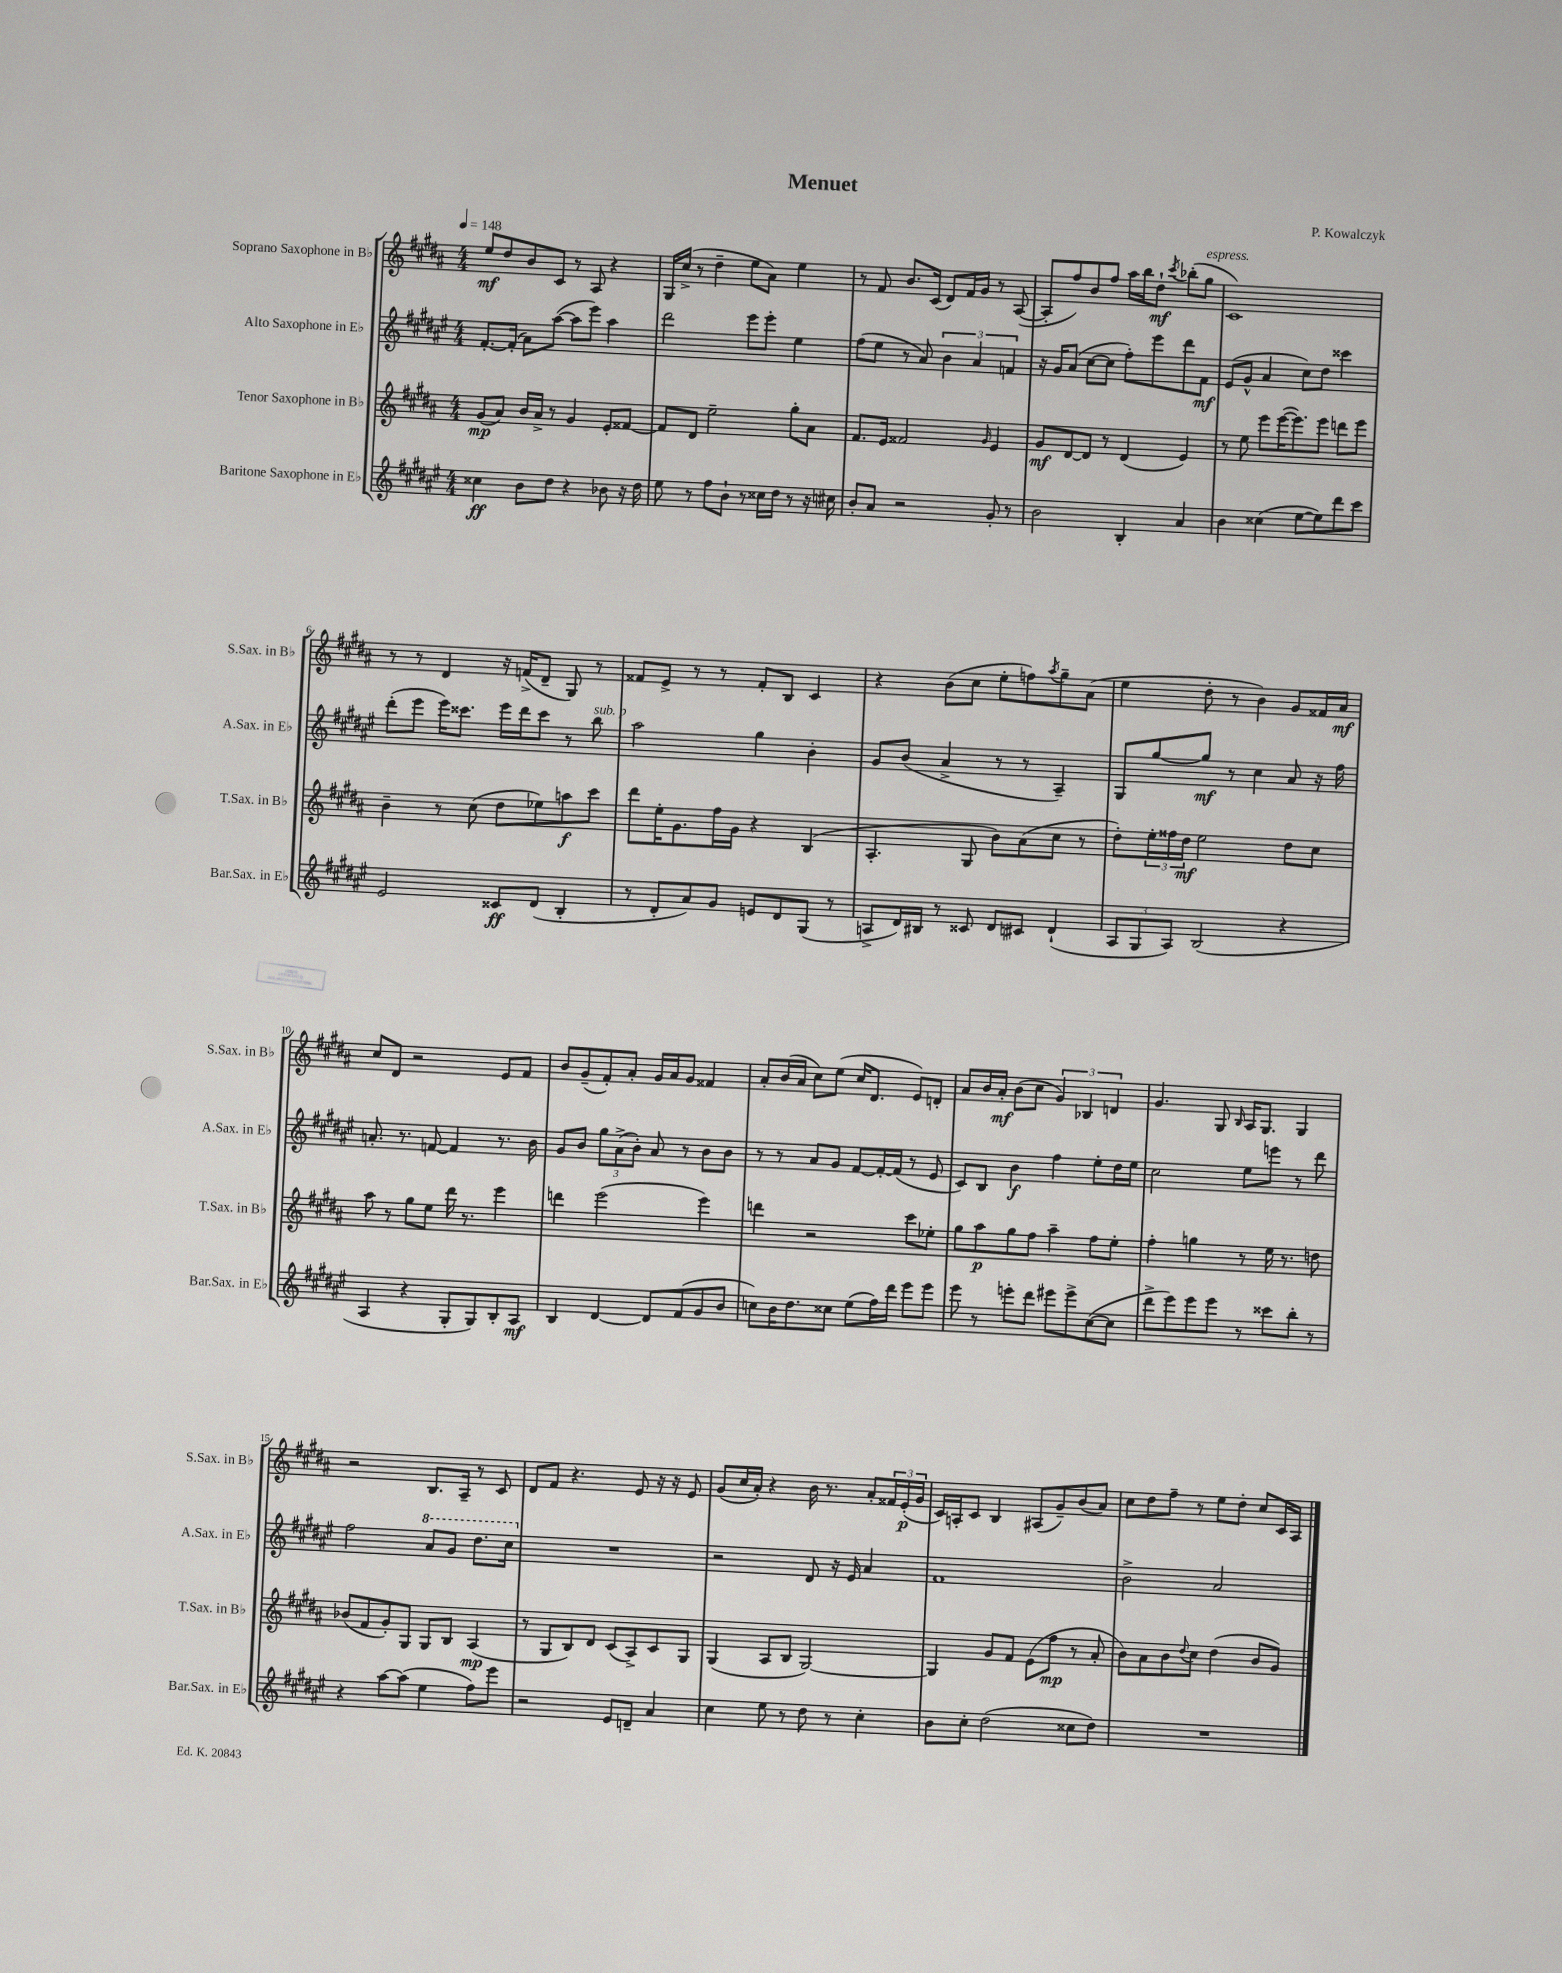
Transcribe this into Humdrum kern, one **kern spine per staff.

**kern	**dynam	**kern	**dynam	**kern	**dynam	**kern	**dynam
*part4	*part4	*part3	*part3	*part2	*part2	*part1	*part1
*staff4	*staff4	*staff3	*staff3	*staff2	*staff2	*staff1	*staff1
*I"Baritone Saxophone in E♭	*	*I"Tenor Saxophone in B♭	*	*I"Alto Saxophone in E♭	*	*I"Soprano Saxophone in B♭	*
*I'Bar.Sax. in E♭	*	*I'T.Sax. in B♭	*	*I'A.Sax. in E♭	*	*I'S.Sax. in B♭	*
*clefG2	*	*clefG2	*	*clefG2	*	*clefG2	*
*k[f#c#g#d#a#e#]	*	*k[f#c#g#d#a#]	*	*k[f#c#g#d#a#e#]	*	*k[f#c#g#d#a#]	*
*M4/4	*	*M4/4	*	*M4/4	*	*M4/4	*
*MM148	*	*MM148	*	*MM148	*	*MM148	*
=1	=1	=1	=1	=1	=1	=1	=1
4cc##X\	ff	(8g#/L	mp	[8.f#'/L	.	8ee/L	mf
.	.	8a#/J)	.	.	.	8dd#/	.
.	.	.	.	(16f#'/Jk]	.	.	.
8b\L	.	16b/LL	.	8a#\L)	.	8b/	.
.	.	16a#^/JJ	.	.	.	.	.
8dd#\J	.	8r	.	([8aa#\J	.	8c#/J	.
4r	.	4g#/	.	8aa#\L]	.	8r	.
.	.	.	.	8eee#\J)	.	8A#/	.
8b-X\	.	8e'/L	.	4aa#\	.	4r	.
16r	.	[8f##X/J	.	.	.	.	.
16dd#\	.	.	.	.	.	.	.
=2	=2	=2	=2	=2	=2	=2	=2
8ee#\	.	8f##/L]	.	2ddd#\	.	16G#/LL	.
.	.	.	.	.	.	(16cc#^/JJ	.
8r	.	8d#/J	.	.	.	8r	.
8ff#\L	.	2ee~\	.	.	.	4dd#~\	.
8b`\J	.	.	.	.	.	.	.
8r	.	.	.	8eee#\L	.	8ee\L	.
16cc##X\LL	.	.	.	8eee#'\J	.	8a#\J)	.
16dd#\JJ	.	.	.	.	.	.	.
8r	.	8gg#'\L	.	4ee#\	.	4ee\	.
16r	.	8a#\J	.	.	.	.	.
16cc#X\	.	.	.	.	.	.	.
=3	=3	=3	=3	=3	=3	=3	=3
8b'/L	.	8.f#/L	.	(8ff#\L	.	8r	.
8a#/J	.	.	.	8ee#\J	.	8f#/	.
.	.	16e/Jk	.	.	.	.	.
2r	.	2f##X/	.	8r	.	8.b/L	.
.	.	.	.	8a#/)	.	.	.
.	.	.	.	.	.	(16c#/Jk	.
.	.	.	.	6b\	.	8d#/L)	.
.	.	.	.	.	.	16f#/L	.
.	.	.	.	6a#/	.	.	.
.	.	.	.	.	.	16g#/JJ	.
.	.	16qqg#/	.	.	.	.	.
8g#'/	.	4e/	.	.	.	8r	.
.	.	.	.	6fn/	.	.	.
8r	.	.	.	.	.	([8A#/	.
=4	=4	=4	=4	=4	=4	=4	=4
2b\	.	8g#/L	mf	16r	.	8A#'/L]	.
.	.	.	.	16g#/KL	.	.	.
.	.	[8d#/	.	(8a#/J	.	8ff#/)	.
.	.	8d#/J]	.	[8cc#\L	.	8b/	.
.	.	8r	.	8cc#\J]	.	8ff#/J	.
4B'/	.	(4d#/	.	8ff#'\L)	.	16aa#\LL	.
.	.	.	.	.	.	16bb\J	.
.	.	.	.	8eee#\	.	8dd#`\J	mf
.	.	.	.	.	.	8qccc#/	.
4a#/	.	4e/)	.	8ddd#\	.	(8bb-X'\L	.
!	!	!	!	!	!	!LO:TX:a:i:t=espress.	!
.	.	.	.	8f#\J	mf	8gg#\J	.
=5	=5	=5	=5	=5	=5	=5	=5
4b\	.	8r	.	(8e#/L	.	1c#)	.
.	.	8ee\	.	8g#^^/J	.	.	.
(4cc##X\	.	8eee\L	.	4a#/	.	.	.
.	.	([16eee\K	.	.	.	.	.
.	.	8.eee\])	.	.	.	.	.
[8ee#\L	.	.	.	8cc#\L)	.	.	.
8ee#\])	.	8eee\J	.	8dd#\J	.	.	.
8ddd#\	.	8dddn\L	.	4ccc##X\	.	.	.
8ccc#\J	.	8eee\J	.	.	.	.	.
!!LO:LB:g=z
=6	=6	=6	=6	=6	=6	=6	=6
2e#/	.	4b~\	.	(8ddd#'\L	.	8r	.
.	.	.	.	8eee#\J	.	8r	.
.	.	8r	.	16eee#\KL)	.	4d#/	.
.	.	.	.	8.ccc##X\J	.	.	.
.	.	(8cc#\	.	.	.	.	.
8c##X/L	ff	8dd#\L	.	16eee#\LL	.	16r	.
.	.	.	.	16ddd#\J	.	(16fn^/KL	.
(8d#/J	.	8ee-X\)	.	8ccc##\J	.	8d#~/J	.
4B'/	.	8aan\	f	8r	.	8G#/)	.
!	!	!	!	!LO:TX:a:i:t=sub. p	!	!	!
.	.	8ccc#\J	.	8bb\	.	8r	.
=7	=7	=7	=7	=7	=7	=7	=7
8r	.	8ddd#\L	.	2aa#\	.	8f##X/L	.
8d#'/L	.	16ee'\K	.	.	.	8e^/J	.
.	.	8.g#\	.	.	.	.	.
8a#/)	.	.	.	.	.	8r	.
8g#/J	.	16ff#\L	.	.	.	8r	.
.	.	16g#\JJ	.	.	.	.	.
8en/L	.	4r	.	4gg#\	.	8f##'/L	.
8d#/	.	.	.	.	.	8B/J	.
(8G#/J	.	(4B/	.	4b'\	.	4c#/	.
8r	.	.	.	.	.	.	.
=8	=8	=8	=8	=8	=8	=8	=8
8An^/L	.	4.A#'/	.	8g#/L	.	4r	.
16d#/L)	.	.	.	(8b/J	.	.	.
16B#X/JJ	.	.	.	.	.	.	.
8r	.	.	.	4a#^/	.	(8b\L	.
8c##X/	.	8G#/	.	.	.	8cc#\J	.
8d#/L	.	8b\L)	.	8r	.	8ee'\L	.
8c#X/J	.	(8a#\	.	8r	.	8ffn\)	.
.	.	.	.	.	.	8qaa#/	.
(4d#`/	.	8cc#\J	.	4A#~/)	.	8gg#~\	.
.	.	8r	.	.	.	(8a#\J	.
=9	=9	=9	=9	=9	=9	=9	=9
12A#/L	.	8dd#'\L)	.	8G#/L	.	4ee\	.
12G#/	.	.	.	.	.	.	.
.	.	24ee'\L	.	[8gg#/	.	.	.
12A#/J)	.	24ff##X\	.	.	.	.	.
.	.	24dd#\JJ	mf	.	.	.	.
(2B/	.	2ee\	.	8gg#/J]	mf	8dd#'\	.
.	.	.	.	8r	.	8r	.
.	.	.	.	4cc#\	.	4b\)	.
4r	.	8dd#\L	.	8a#/	.	8g#/L	.
.	.	8cc#\J	.	16r	.	16f##X/L	.
.	.	.	.	16ff#\	.	16a#/JJ	mf
!!LO:LB:g=z
=10	=10	=10	=10	=10	=10	=10	=10
4A#/	.	8aa#\	.	8.an'/	.	8cc#/L	.
.	.	8r	.	.	.	8d#/J	.
.	.	.	.	8.r	.	.	.
4r	.	8gg#\L	.	.	.	2r	.
.	.	8ee\J	.	[8fn/	.	.	.
8G#'/L	.	16ddd#\	.	4f/]	.	.	.
.	.	8.r	.	.	.	.	.
8G#/)	.	.	.	.	.	.	.
8B'/	.	4eee\	.	8.r	.	8e/L	.
8A#/J	mf	.	.	.	.	8f#/J	.
.	.	.	.	16b\	.	.	.
=11	=11	=11	=11	=11	=11	=11	=11
4B/	.	4dddn\	.	8g#/L	.	8b/L	.
.	.	.	.	8b/J	.	(8g#~/	.
[4d#/	.	(2eee\	.	12gg#\L	.	8f#'/)	.
.	.	.	.	(12a#^\	.	.	.
.	.	.	.	.	.	8a#'/J	.
.	.	.	.	12b'\J)	.	.	.
8d#/L]	.	.	.	8a#/	.	16g#/LL	.
.	.	.	.	.	.	16a#/J	.
(8f#/	.	.	.	8r	.	8g#/J	.
8g#/	.	4eee\)	.	8b\L	.	4f##X/	.
8b/J	.	.	.	8b\J	.	.	.
=12	=12	=12	=12	=12	=12	=12	=12
8ccn\L)	.	4dddn\	.	8r	.	8a#'/L	.
16b\K	.	.	.	8r	.	(16b/L	.
8.dd#\	.	.	.	.	.	16a#/JJ	.
.	.	2r	.	8a#/L	.	8cc#\L)	.
8cc##X\J	.	.	.	8g#/J	.	(8ee\J	.
(8ee#\L	.	.	.	[8f#/L	.	16cc#/KL	.
.	.	.	.	.	.	8.d#/J	.
16ff#\L)	.	.	.	16f#'/L_	.	.	.
16ddd#\JJ	.	.	.	(16f#/JJ]	.	.	.
8eee#\L	.	8ccc#\L	.	8r	.	8e/L)	.
8eee#\J	.	8ee-X'\J	.	8e#/	.	8dn'/J	.
=13	=13	=13	=13	=13	=13	=13	=13
8eee#\	.	8gg#\L	.	8c#/L)	.	8a#/L	.
8r	.	8aa#\	p	8B/J	.	16b/L	.
.	.	.	.	.	.	16a#'/JJ	mf
8eeen'\L	.	8gg#\	.	4b\	f	(8b\L	.
8ddd#\J	.	8ff#\J	.	.	.	8cc#\J	.
8eee#X\L	.	4aa#~\	.	4ff#\	.	6g#/)	.
8eee#^\	.	.	.	.	.	.	.
.	.	.	.	.	.	6B-X/	.
([8cc#\	.	8ff#\L	.	8ee#'\L	.	.	.
.	.	.	.	.	.	6dn/	.
8cc#\J]	.	8ee'\J	.	16dd#\L	.	.	.
.	.	.	.	16ee#\JJ	.	.	.
=14	=14	=14	=14	=14	=14	=14	=14
8ddd#^\L	.	4ff#'\	.	2cc#\	.	4.g#/	.
8eee#\)	.	.	.	.	.	.	.
8eee#\	.	4ggn\	.	.	.	.	.
8eee#\J	.	.	.	.	.	8G#/	.
.	.	.	.	.	.	16qqB/	.
8r	.	8r	.	8ee#\L	.	16A#/KL	.
.	.	.	.	.	.	8.G#/J	.
8ccc##X\L	.	16ee\	.	8eeen\J	.	.	.
.	.	8.r	.	.	.	.	.
8bb'\J	.	.	.	8r	.	4G#/	.
8r	.	8ddn\	.	8ddd#\	.	.	.
!!LO:LB:g=z
=15	=15	=15	=15	=15	=15	=15	=15
4r	.	(8b-X/L	.	2ff#\	.	2r	.
.	.	8f#/	.	.	.	.	.
[8aa#\L	.	8g#'/)	.	.	.	.	.
(8aa#\J]	.	8G#/J	.	.	.	.	.
*	*	*	*	*8va	*	*	*
4ee#\	.	8G#/L	.	8aa#/L	.	8.B/L	.
.	.	8B/J	.	8gg#/J	.	.	.
.	.	.	.	.	.	16A#~/Jk	.
8ff#\L)	.	(4A#/	mp	8.ddd#\L	.	8r	.
8eee#\J	.	.	.	.	.	8c#/	.
.	.	.	.	16ccc#\Jk	.	.	.
=16	=16	=16	=16	=16	=16	=16	=16
*	*	*	*	*X8va	*	*	*
2r	.	8r	.	1r	.	8d#/L	.
.	.	8G#/L	.	.	.	8f#/J	.
.	.	8B/)	.	.	.	4.r	.
.	.	8d#/J	.	.	.	.	.
8e#/L	.	(8c#/L	.	.	.	.	.
8dn~/J	.	8A#^/)	.	.	.	8e/	.
4a#/	.	8c#/	.	.	.	16r	.
.	.	.	.	.	.	16r	.
.	.	8G#/J	.	.	.	8e/	.
=17	=17	=17	=17	=17	=17	=17	=17
4cc#\	.	(4G#/	.	2r	.	(8g#/L	.
.	.	.	.	.	.	16cc#/L	.
.	.	.	.	.	.	16a#'/JJ)	.
8ee#\	.	8A#/L	.	.	.	4r	.
8r	.	8B/J	.	.	.	.	.
8dd#\	.	[2G#/)	.	8d#/	.	16b\	.
.	.	.	.	.	.	8.r	.
8r	.	.	.	16r	.	.	.
.	.	.	.	16e#/	.	.	.
4cc#'\	.	.	.	4a#/	.	8a#'/L	.
.	.	.	.	.	.	24f##X/L	.
.	.	.	.	.	.	(24e'/	p
.	.	.	.	.	.	24g#/JJ	.
=18	=18	=18	=18	=18	=18	=18	=18
8b\L	.	4G#/]	.	1f#	.	16c#/LL)	.
.	.	.	.	.	.	16An'/J	.
8cc#'\J	.	.	.	.	.	8c#/J	.
(2dd#\	.	8g#/L	.	.	.	4B/	.
.	.	8f#/J	.	.	.	.	.
.	.	(8e\L	.	.	.	(8A#X/L	.
.	.	8ff#\J	mp	.	.	8g#~/)	.
8cc##X\L	.	8r	.	.	.	(8b/	.
8dd#\J)	.	8a#'/	.	.	.	8a#/J)	.
=19	=19	=19	=19	=19	=19	=19	=19
1r	.	8b\L)	.	2b^\	.	8cc#\L	.
.	.	8a#\	.	.	.	8dd#\	.
.	.	8b\	.	.	.	8ff#~\J	.
.	.	8qqdd#/	.	.	.	.	.
.	.	8cc#\J	.	.	.	8r	.
.	.	(4dd#\	.	2a#/	.	8ee\L	.
.	.	.	.	.	.	8dd#'\J	.
.	.	8b/L	.	.	.	8cc#/L	.
.	.	8g#/J)	.	.	.	16c#/L	.
.	.	.	.	.	.	16A#/JJ	.
==	==	==	==	==	==	==	==
*-	*-	*-	*-	*-	*-	*-	*-
